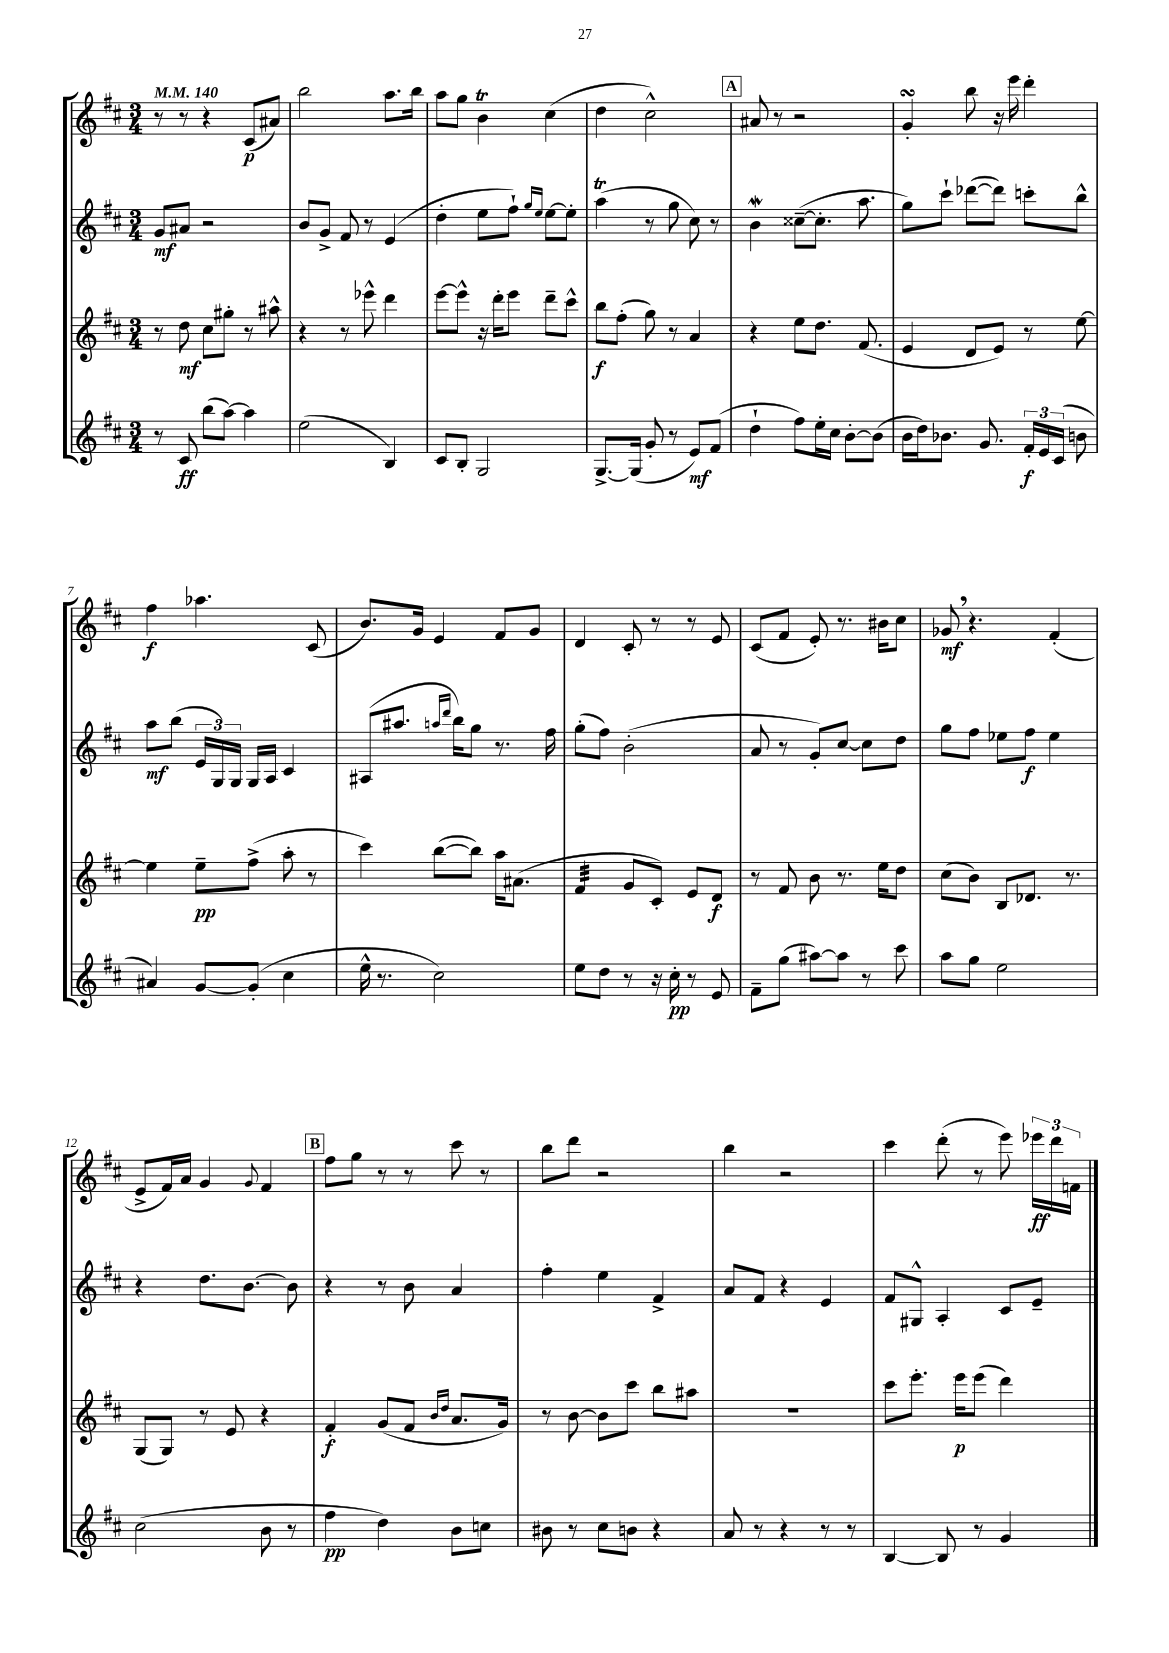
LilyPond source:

<<
\new StaffGroup <<
\new Staff = "s0" {
    \clef treble \key d \major \numericTimeSignature \time 3/4 \tempo 4 = 140
    \autoBeamOff r8 r8 r4 cis'8[\p( ais'8]) |
    b''2 a''8.[ b''16] |
    a''8[ g''8] b'4\trill cis''4( |
    d''4 cis''2-^) |
    \mark \markup { \box "A" } ais'8 r8 r2 |
    g'4-.\turn b''8 r16 e'''16 d'''4-. |
    fis''4\f aes''4. cis'8( |
    b'8.[) g'16] e'4 fis'8[ g'8] |
    d'4 cis'8-. r8 r8 e'8 |
    cis'8[( fis'8] e'8-.) r8. bis'16[ cis''8] |
    ges'8\mf \breathe r4. fis'4-.( |
    e'8[-> fis'16) a'16] g'4 \appoggiatura { g'8 } fis'4 |
    \mark \markup { \box "B" } fis''8[ g''8] r8 r8 cis'''8 r8 |
    b''8[ d'''8] r2 |
    b''4 r2 |
    cis'''4 d'''8-.( r8 e'''8) \tuplet 3/2 { ees'''16[\ff d'''16 f'16] } \bar "|." |
}
\new Staff = "s1" {
    \clef treble \key d \major \numericTimeSignature \time 3/4
    \autoBeamOff g'8[\mf ais'8] r2 |
    b'8[ g'8]-> fis'8 r8 e'4( |
    d''4-. e''8[ fis''8]-!) \grace { g''16[ e''16] } e''8[~ e''8]-. |
    a''4\trill( r8 g''8 cis''8) r8 |
    \mark \markup { \box "A" } b'4\mordent cisis''8[~--( cisis''8.]-. a''8. |
    g''8[) cis'''8]-! des'''8[~( des'''8]) c'''8[-. b''8]-^ |
    a''8[\mf b''8]( \tuplet 3/2 { e'16[ g16) g16] } g16[ a16] cis'4 |
    ais8[( ais''8.] \grace { a''16[ d'''16] } b''16[) g''8] r8. fis''16 |
    g''8[-.( fis''8]) b'2-.( |
    a'8 r8 g'8[-.) cis''8]~ cis''8[ d''8] |
    g''8[ fis''8] ees''8[ fis''8]\f ees''4 |
    r4 d''8.[ b'8.]~ b'8 |
    \mark \markup { \box "B" } r4 r8 b'8 a'4 |
    fis''4-. e''4 fis'4-> |
    a'8[ fis'8] r4 e'4 |
    fis'8[ gis8]-^ a4-. cis'8[ e'8]-- \bar "|." |
}
\new Staff = "s2" {
    \clef treble \key d \major \numericTimeSignature \time 3/4
    \autoBeamOff r8 d''8\mf cis''8[ gis''8]-. r8 ais''8-^ |
    r4 r8 ees'''8-^ d'''4 |
    e'''8[~ e'''8]-^ r16 d'''16[-. e'''8] d'''8[-- cis'''8]-^ |
    b''8[\f fis''8]-.( g''8) r8 a'4 |
    \mark \markup { \box "A" } r4 e''8[ d''8.] fis'8.( |
    e'4 d'8[ e'8]) r8 e''8~ |
    e''4 e''8[--\pp fis''8]->( a''8-. r8 |
    cis'''4) b''8[~( b''8]) a''16[ ais'8.]( |
    fis'4:32 g'8[ cis'8]-.) e'8[ d'8]\f |
    r8 fis'8 b'8 r8. e''16[ d''8] |
    cis''8[( b'8]) b8[ des'8.] r8. |
    g8[( g8]) r8 e'8 r4 |
    \mark \markup { \box "B" } fis'4-.\f g'8[( fis'8] \grace { b'16[ d''16] } a'8.[ g'16]) |
    r8 b'8~ b'8[ cis'''8] b''8[ ais''8] |
    R2. |
    cis'''8[ e'''8.]-. e'''16[\p e'''8]( d'''4) \bar "|." |
}
\new Staff = "s3" {
    \clef treble \key d \major \numericTimeSignature \time 3/4
    \autoBeamOff r8 cis'8\ff b''8[( a''8]~) a''4 |
    e''2( b4) |
    cis'8[ b8]-. g2 |
    g8.[~-> g16]( g'8-. r8 e'8[\mf) fis'8]( |
    \mark \markup { \box "A" } d''4-! fis''8[) e''16-. cis''16] b'8[~-. b'8]( |
    b'16[ d''16) bes'8.] g'8. \tuplet 3/2 { fis'16[-.\f e'16 cis'16]( } b'8 |
    ais'4) g'8[~ g'8]-.( cis''4 |
    e''16-^ r8. cis''2) |
    e''8[ d''8] r8 r16 cis''16-.\pp r8 e'8 |
    fis'8[-- g''8]( ais''8[~) ais''8] r8 cis'''8 |
    a''8[ g''8] e''2 |
    cis''2( b'8 r8 |
    \mark \markup { \box "B" } fis''4\pp d''4) b'8[ c''8] |
    bis'8 r8 cis''8[ b'8] r4 |
    a'8 r8 r4 r8 r8 |
    b4~ b8 r8 g'4 \bar "|." |
}
>>
>>
